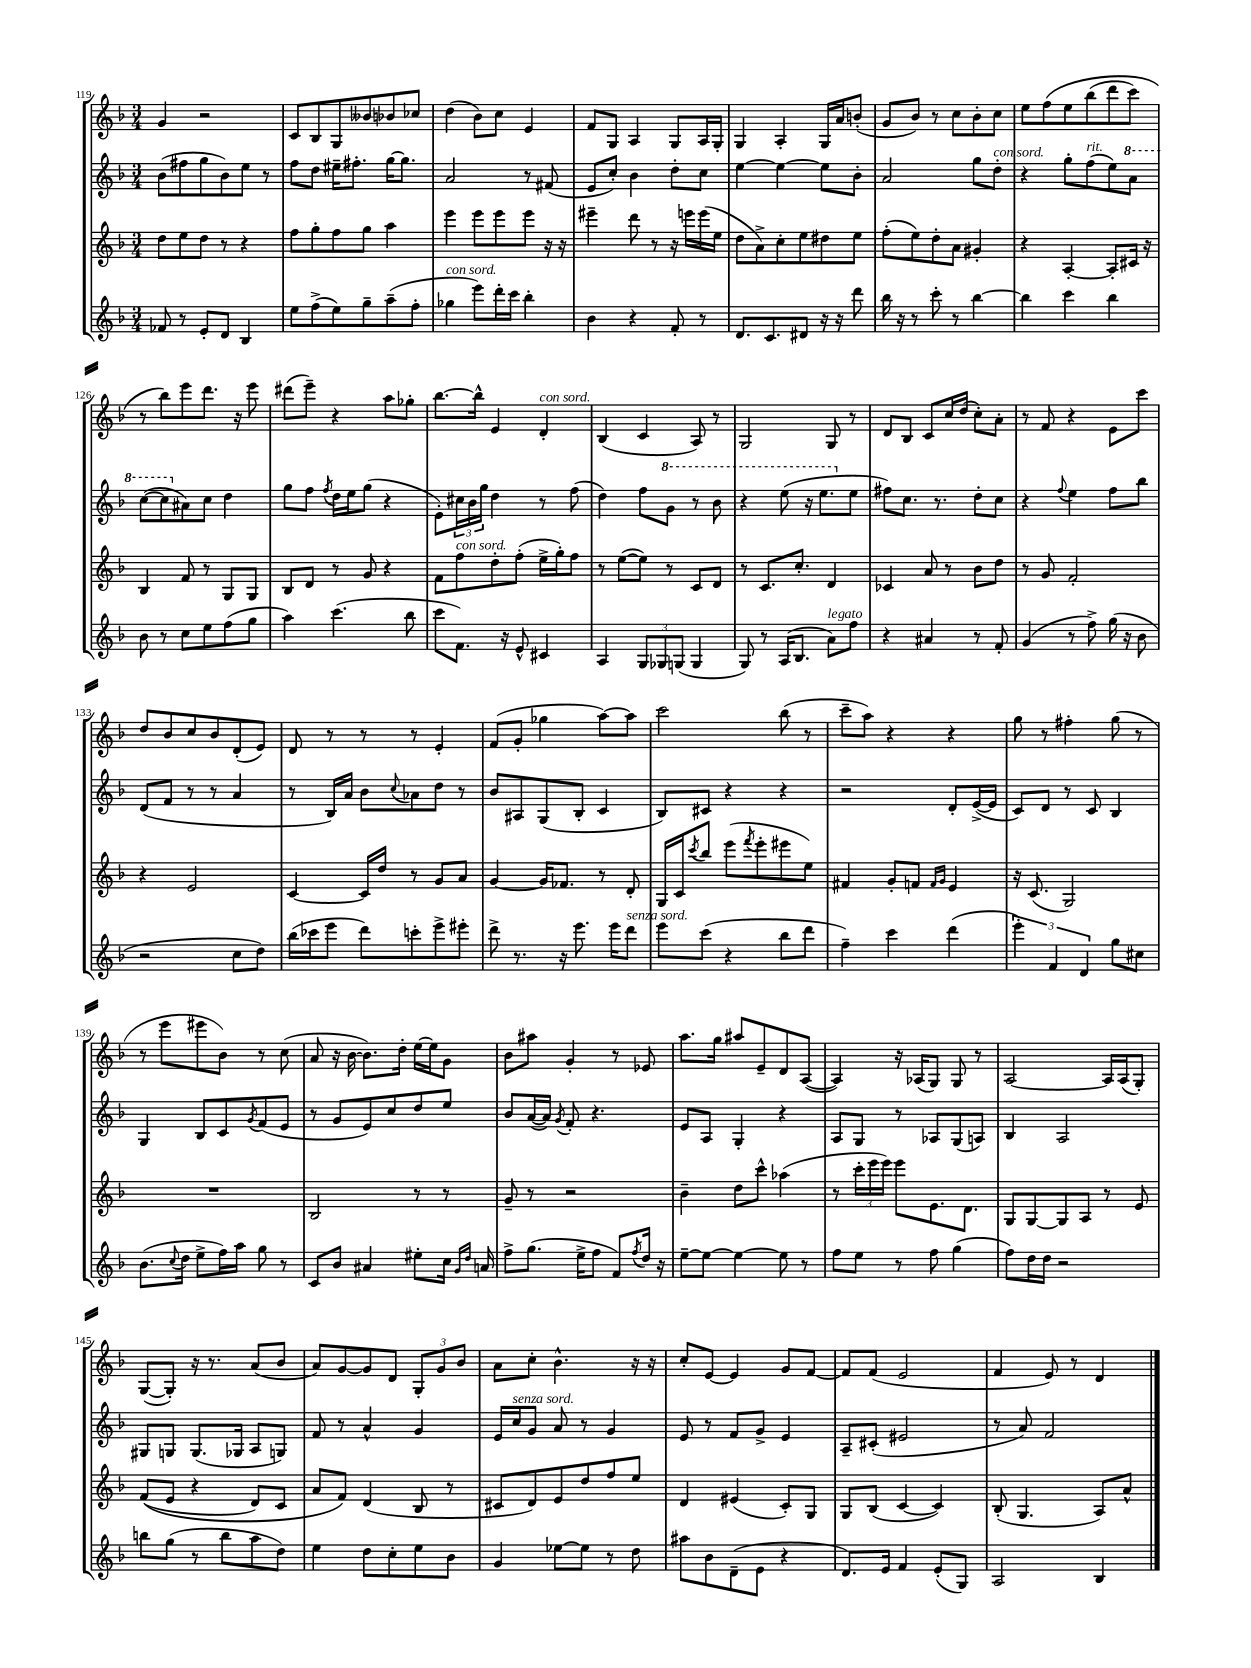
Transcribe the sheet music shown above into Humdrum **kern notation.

**kern	**kern	**kern	**kern
*part4	*part3	*part2	*part1
*staff4	*staff3	*staff2	*staff1
*clefG2	*clefG2	*clefG2	*clefG2
*k[b-]	*k[b-]	*k[b-]	*k[b-]
*M3/4	*M3/4	*M3/4	*M3/4
=119	=119	=119	=119
8f-X/	8dd\L	(8b-\L	4g/
8r	8ee\	8ff#X\	.
8e'/L	8dd\J	8gg\	2r
8d/J	8r	8b-\)	.
4B-/	4r	8ee\J	.
.	.	8r	.
=120	=120	=120	=120
8ee\L	8ff\L	8ff\L	8c/L
(8ff^\	8gg'\	8dd\J	8B-/
8ee\)	8ff\	16ee#X~\KL	8G/
.	.	8.ff#X'\J	.
8gg~\	8gg\J	.	8b--X/
(8aa~\	4aa\	[16gg\KL	8b-X/
.	.	8.gg\J]	.
8ff'\J	.	.	8cc-X/J
=121	=121	=121	=121
!LO:TX:a:i:t=con sord.	!	!	!
4gg-X\	4eee\	2a/	(4dd\
8eee\L)	8eee\L	.	8b-\L)
16ddd'\L	8eee\	.	8cc\J
16ccc\JJ	.	.	.
4bb-'\	8eee\J	8r	4e/
.	16r	(8f#X/	.
.	16r	.	.
=122	=122	=122	=122
4b-\	4eee#X~\	8e/L	8f/L
.	.	8cc'/J)	8G/J
4r	8ddd\	4b-\	4A/
.	8r	.	.
8f'/	16r	8dd'\L	8G/L
.	16eeen\LL	.	.
8r	(16eee\	8cc\J	16A/L
.	16ee\JJ	.	16G'/JJ
=123	=123	=123	=123
8.d/L	8dd\L	[4ee\	4G/
.	8a^\)	.	.
8.c/	.	.	.
.	8cc'\	4ee\_	4A'/
8d#X/J	8ee\	.	.
16r	8dd#X\	8ee\L]	16G/LL
16r	.	.	16a/J
8ddd\	8ee\J	8b-'\J	(8bn'/J
=124	=124	=124	=124
16bb-\	(8ff'\L	2a/	8g/L
16r	.	.	.
8r	8ee\)	.	8b-/J)
8ccc'\	8dd'\	.	8r
8r	8a\J	.	8cc\L
[4bb-\	4g#X'/	8gg\L	8b-'\
!	!	!LO:TX:a:i:t=con sord.	!
.	.	8dd'\J	8cc\J
=125	=125	=125	=125
4bb-\]	4r	4r	8ee\L
.	.	.	(8ff\
4ccc\	[4A'/	8gg'\L	8ee\
!	!	!LO:TX:a:i:t=rit.	!
.	.	(8ff\	(8bb-\
4bb-\	8A'/L]	8ee\)	8ddd\
*	*	*8va	*
.	16c#X/Jk	8aa\J	8ccc\J)
.	16r	.	.
!!LO:LB:g=z
=126	=126	=126	=126
8b-\	4B-/	([8ccc\L	8r
8r	.	8ccc\]	8bb-\L)
*	*	*X8va	*
8cc\L	8f/	8a#X\)	8eee\
8ee\	8r	8cc\J	8.ddd\J
(8ff\	8G/L	4dd\	.
.	.	.	16r
8gg\J	8G/J	.	8eee\
=127	=127	=127	=127
4aa\)	8B-/L	8gg\L	(8ddd#X\L
.	8d/J	8ff\J	8eee~\J)
.	.	8qff/	.
(4.ccc\	8r	16dd\LL	4r
.	.	16ee\J	.
.	8g/	(8gg\J	.
.	4r	4r	8aa\L
8bb-\	.	.	8gg-X'\J
=128	=128	=128	=128
8ccc\L	8f\L	8e'\L)	[8.bb-\L
!	!LO:TX:a:i:t=con sord.	!	!
8.f\J)	8ff\	24cc#X\L	.
.	.	24b-\	.
.	.	.	16bb-^^\Jk]
.	.	24gg\JJ	.
.	8dd'\	4dd\	4e/
16r	.	.	.
8e^^/	(8ff'\J	.	.
!	!	!	!LO:TX:a:i:t=con sord.
4c#X/	16ee^\LL	8r	4d'/
.	16gg'\J)	.	.
.	8ff\J	(8ff\	.
=129	=129	=129	=129
4A/	8r	4dd\)	(4B-/
.	([8ee\L	.	.
12G/L	8ee\J])	8ff\L	4c/
12G-X/	.	.	.
*	*	*8va	*
.	8r	8gg\J	.
(12Gn/J	.	.	.
4G/	8c/L	8r	8A/)
.	8d/J	8bb-\	8r
=130	=130	=130	=130
8G/)	8r	4r	2G/
8r	8.c/L	.	.
(16A/KL	.	(8eee\	.
8.B-/J	8.cc'/J	.	.
.	.	16r	.
.	.	8.eee\L	.
!LO:TX:a:i:t=legato	!	!	!
8a\L)	4d/	.	8G/
*	*	*X8va	*
8ff\J	.	8ee\J	8r
=131	=131	=131	=131
4r	4c-X/	8ff#X\L)	8d/L
.	.	8.cc\J	8B-/J
4a#X/	8a/	.	8c/L
.	.	8.r	.
.	8r	.	16cc/L
.	.	.	(16dd/JJ
8r	8b-\L	8dd'\L	8cc'\L)
8f'/	8dd\J	8cc\J	8a'\J
=132	=132	=132	=132
(4g/	8r	4r	8r
.	8g/	.	8f/
.	.	8qqff/	.
8r	2f'/	4ee\	4r
8ff^\)	.	.	.
(16gg\	.	8ff\L	8e\L
16r	.	.	.
8b-\	.	8bb-\J	8ccc\J
!!LO:LB:g=z
=133	=133	=133	=133
2r	4r	(8d/L	8dd/L
.	.	8f/J	8b-/
.	2e/	8r	8cc/
.	.	8r	8b-/
8cc\L	.	4a/	(8d'/
8dd\J)	.	.	8e/J)
=134	=134	=134	=134
(16bb-\LL	[4c/	8r	8d/
16ccc-X\J	.	.	.
8eee\J	.	16B-/LL)	8r
.	.	16a/JJ	.
8ddd\L)	16c/LL]	8b-\L	8r
.	16dd/JJ	.	.
.	.	8qqcc/	.
8cccn'\	8r	8a-X\	8r
8eee^\	8g/L	8dd\J	4e'/
8eee#X'\J	8a/J	8r	.
=135	=135	=135	=135
8ddd^\	[4g/	8b-/L	(8f/L
8.r	.	8A#X/	8g'/J
.	16g/KL]	(8G/	4gg-X\
16r	8.f-X/J	.	.
8.eee\	.	8B-'/J	.
.	8r	4c/	[8aa\L)
16eee\KL	.	.	.
!LO:TX:a:i:t=senza sord.	!	!	!
8ddd\J	8d'/	.	8aa\J]
=136	=136	=136	=136
8eee\L	16G/LL	8B-/L)	2ccc\
.	16c/J	.	.
.	8qccc/	.	.
(8ccc\J	8bb-/J	8c#X/J	.
4r	(8eee\L	4r	.
.	8qfff/	.	.
.	8eee'\	.	.
8bb-\L	8eee#X\	4r	(8bb-\
8ddd\J	8ee\J)	.	8r
=137	=137	=137	=137
4ff~\)	4f#X/	2r	8ccc~\L
.	.	.	8aa\J)
4ccc\	8g'/L	.	4r
.	8fn/J	.	.
.	16qqf/LL	.	.
.	16qqg/JJ	.	.
(4ddd\	4e/	8d'/L	4r
.	.	([16e^/L	.
.	.	16e/JJ]	.
=138	=138	=138	=138
6eee'\)	16r	8c/L)	8gg\
.	(8.c/	.	.
.	.	8d/J	8r
6f/	.	.	.
.	2G/)	8r	4ff#X'\
6d/	.	.	.
.	.	8c/	.
8gg\L	.	4B-/	(8gg\
8cc#X\J	.	.	8r
!!LO:LB:g=z
=139	=139	=139	=139
(8.b-\L	2.r	4G/	8r
.	.	.	8eee\L
8qqcc/	.	.	.
16dd\Jk	.	.	.
8ee^\L	.	8B-/L	8eee#X\
16ff\L)	.	8c/	8b-\J)
16aa\JJ	.	.	.
.	.	8qg/	.
8gg\	.	(8f/	8r
8r	.	8e/J	(8cc\
=140	=140	=140	=140
8c/L	2B-/	8r	8a/
8b-/J	.	8g/L	16r
.	.	.	[16b-\
4a#X/	.	8e/)	8.b-\L])
.	.	8cc/	.
.	.	.	16dd'\Jk
8ee#X'\L	8r	8dd/	[16ee\LL
.	.	.	16ee\J]
16cc\Jk	8r	8ee/J	8g\J
16qqg/LL	.	.	.
16qqdd/JJ	.	.	.
16an/	.	.	.
=141	=141	=141	=141
8ff^\L	8g~/	8b-/L	8b-\L
(8.gg\J	8r	([16a/L	8aa#X\J
.	.	16a/JJ])	.
.	.	8qg/	.
.	2r	8f'/	4g'/
16ee^\KL	.	.	.
8ff\J	.	4.r	.
8f/L)	.	.	8r
8qff/	.	.	.
16dd/Jk	.	.	8e-X/
16r	.	.	.
=142	=142	=142	=142
[8ee~\L	4b-~\	8e/L	8.aa\L
8ee\J_	.	8A/J	.
.	.	.	16gg\Jk
4ee\_	8dd\L	4G'/	8aa#X/L
.	8ccc^^\J	.	8e~/
8ee\]	(4aa-X\	4r	8d/
8r	.	.	([8A/J
=143	=143	=143	=143
8ff\L	8r	8A/L	4A/])
8ee\J	24ccc'\LL	8G/J	.
.	24eee\	.	.
.	24eee\JJ)	.	.
8r	8eee\L	8r	16r
.	.	.	(16A-X/KL
8ff\	8.e\	8A-X/L	8G/J)
(4gg\	.	(8G/	8G/
.	8.d\J	.	.
.	.	8An/J)	8r
=144	=144	=144	=144
8ff\L)	8G/L	4B-/	[2A/
16dd\L	[8G/	.	.
16dd\JJ	.	.	.
2r	8G/]	2A/	.
.	8A/J	.	.
.	8r	.	16A/LL]
.	.	.	(16A/J
.	8e/	.	8G'/J)
!!LO:LB:g=z
=145	=145	=145	=145
8bbn\L	((8f/L	8G#X/L	([8G/L
(8gg\J	8e/J	8Gn/J	8G'/J])
8r	4r	(8.G/L	16r
.	.	.	8.r
8bb\L	.	.	.
.	.	16G-X/Jk	.
8aa\	8d/L)	8A/L	(8a/L
8dd\J)	8c/J	8Gn/J)	8b-/J
=146	=146	=146	=146
4ee\	8a/L	8f/	8a/L)
.	8f/J)	8r	[8g/
8dd\L	(4d/	4a^^/	8g/]
8cc'\	.	.	8d/J
8ee\	8B-/	4g/	12G'/L
.	.	.	12g/
8b-\J	8r	.	.
.	.	.	12b-/J
=147	=147	=147	=147
4g/	8c#X/L	16e/LL	8a\L
!	!	!LO:TX:a:i:t=senza sord.	!
.	.	16cc/J	.
.	8d/)	8g/J	8cc'\J
[8ee-X\L	8e/	8a/	4.b-^^\
8ee-\J]	8dd/	8r	.
8r	8ff/	4g/	.
8dd\	8ee/J	.	16r
.	.	.	16r
=148	=148	=148	=148
8aa#X\L	4d/	8e/	8cc'/L
8b-\	.	8r	[8e/J
(8d~\	(4e#X/	8f/L	4e/]
8e\J	.	8g^/J	.
4r	8c'/L)	4e/	8g/L
.	8G/J	.	[8f/J
=149	=149	=149	=149
8.d/L)	8G/L	8A~/L	8f/L]
.	(8B-/J	(8c#X'/J	(8f/J
16e/Jk	.	.	.
4f/	[4c/	2e#X/	2e/
(8e'/L	4c/])	.	.
8G/J)	.	.	.
=150	=150	=150	=150
2A/	(8B-'/	8r	4f/
.	4.G/	8a/)	.
.	.	2f/	8e/)
.	.	.	8r
4B-/	8A/L)	.	4d/
.	8a^^/J	.	.
==	==	==	==
*-	*-	*-	*-
